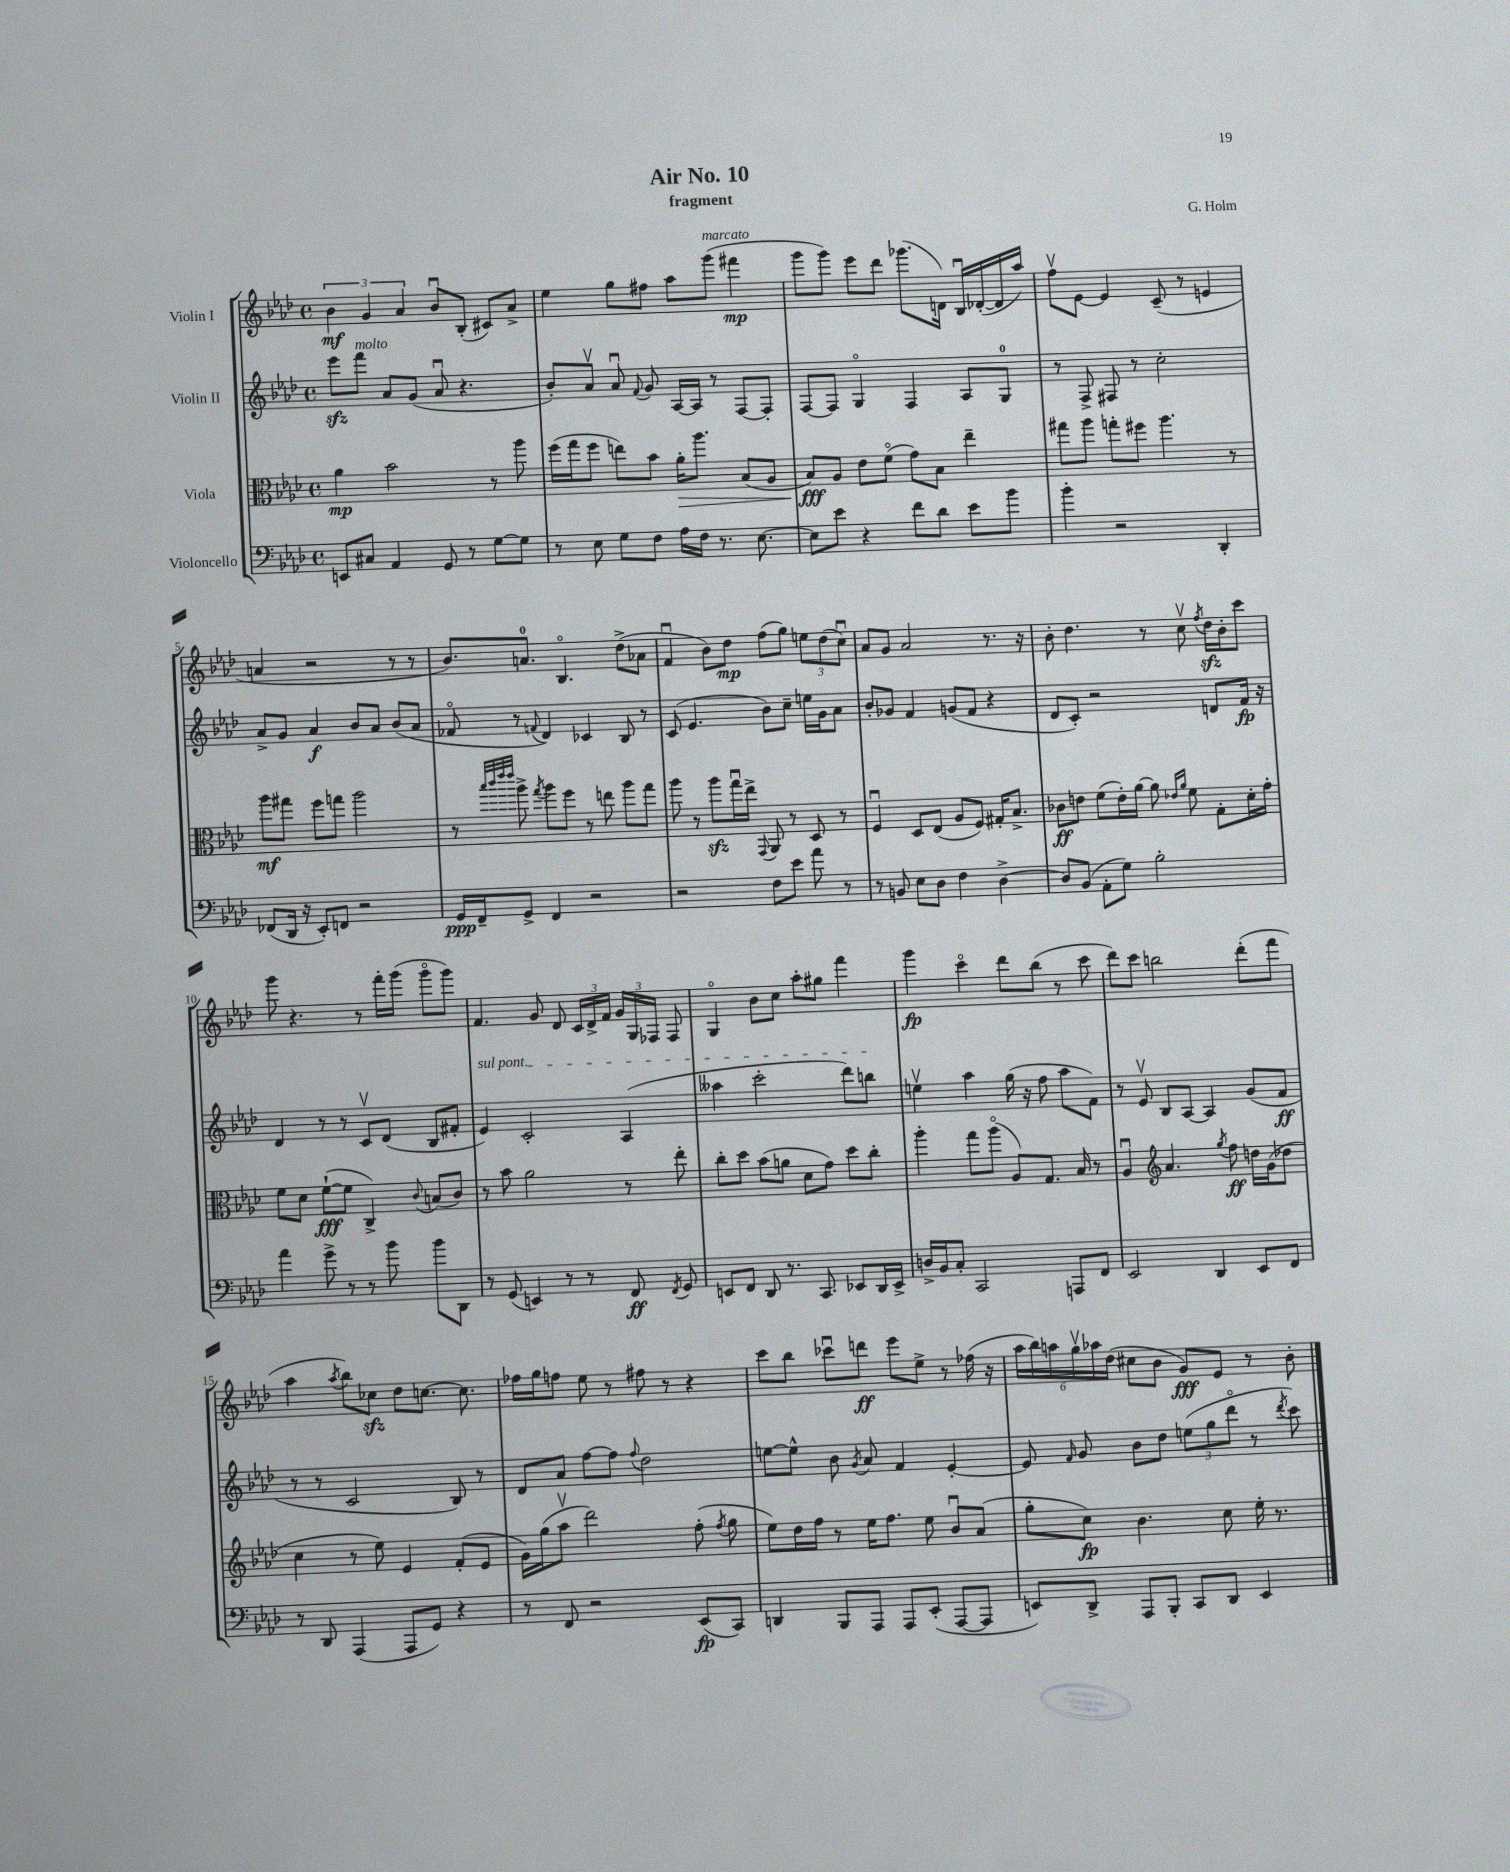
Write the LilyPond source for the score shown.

\header { title = "Air No. 10" composer = "G. Holm" subtitle = "fragment" }
<<
\new StaffGroup <<
\new Staff = "s0" \with { instrumentName = "Violin I" } {
    \clef treble \key aes \major \defaultTimeSignature \time 4/4
    \autoBeamOff \tuplet 3/2 { bes'4\mf g'4 aes'4 } bes'8[\downbow bes8]-.( cis'8[) aes'8]-> |
    ees''4 g''8[ fis''8] aes''8[ g'''8]^\markup { \italic "marcato" }( fis'''4\mp |
    g'''8[ g'''8]) ees'''8[ des'''8] ges'''8.[( d'16]) bes16[\downbow des'16~-.( des'16 aes''16]) |
    f''8[\upbow ees'8]~ ees'4 c'8--( r8 e'4 |
    a'4 r2 r8 r8 |
    bes'8.[) a'8.]-0 bes4.\flageolet des''8[->( aes'8] |
    f'4\downbow bes'8[) des''8]\mp f''8[( g''8]) \tuplet 3/2 { e''8[ des''8( c''8]\downbow) } |
    aes'8[ g'8] aes'2 r8. r16 |
    bes'8-. des''4. r8 c''8\upbow \acciaccatura { f''8 } des''16[\sfz bes'16-. c'''8] |
    g'''8 r4. r8 f'''16[-. g'''16]( g'''8[\flageolet g'''8]) |
    f'4. g'8 des'8 \tuplet 3/2 { c'16[ des'16-> f'16] } \tuplet 3/2 { g'16[ g16 fes16] } fes8 |
    g4\flageolet bes'8[ c''8] aes''8[-. gis''8] f'''4 |
    g'''4\fp c'''4\flageolet des'''8[ bes''8]( r8 c'''8 |
    des'''8[) c'''8] b''2 des'''8[-.( f'''8] |
    aes''4 \acciaccatura { aes''8 } bes''8[) ces''8]\sfz des''8[ c''8.]~ c''8. |
    fes''16[ g''16 f''8] ees''8 r8 fis''8 r8 r4 |
    c'''8[ bes''8] ces'''8[\downbow d'''8]\ff ees'''8[ ees''8]-> r8 fes''16( r16 |
    \tuplet 6/4 { aes''16[ bes''16) a''16 g''16\upbow aes''16 des''16]( } cis''8[ bes'8] g'8[\fff) ees'8] r8 bes'8-. \bar "|." |
}
\new Staff = "s1" \with { instrumentName = "Violin II" } {
    \clef treble \key aes \major \defaultTimeSignature \time 4/4
    \autoBeamOff ees'''8[\sfz f'''8]^\markup { \italic "molto" } aes'8[ g'8]( aes'8\downbow r4. |
    bes'8[-.) aes'8]\upbow aes'8\downbow \appoggiatura { f'8 } g'8 aes16[~ aes16] r8 f8[~ f8]-. |
    f8[~ f8] g4\flageolet f4 aes8[ g8]-0 |
    r8 f8-> fis8 r8 c''2-. |
    aes'8[-> g'8] aes'4\f bes'8[ aes'8] bes'8[( aes'8] |
    fes'8\flageolet r8 \appoggiatura { f'8 } des'4) ces'4 bes8 r8 |
    c'8( ees'4. bes'8[) c''8]-- e''16[ g'16 aes'8] |
    bes'8[-. ges'8] f'4 g'8[( f'8] r4 |
    des'8[ c'8]-.) r2 d'8[ f'16]\fp r16 |
    des'4 r8 r8 c'8[\upbow des'8]( bes8[ fis'8]-. |
    \once \override TextSpanner.bound-details.left.text = \markup { \italic "sul pont." } ees'4\startTextSpan) c'2-. aes4( |
    aeses''4 c'''2-. des'''8[) b''8]\stopTextSpan |
    e''4\upbow aes''4 g''16( r16 f''8 aes''8[ f'8]) |
    r8 ees'8\upbow bes8[ aes8]~ aes4 g'8[( f'8]\ff |
    r8 r8 c'2 bes8) r8 |
    des'8[ aes'8] f''8[~ f''8] \appoggiatura { f''8 } des''2 |
    e''8[~ e''8]-^ bes'8 \acciaccatura { g'8 } aes'8 f'4 ees'4~-. |
    ees'8 \grace { f'16 } g'8 bes'8[ des''8] \tuplet 3/2 { e''8[( g''8 des'''8]\flageolet } r8 \acciaccatura { des'''8 } c'''8) \bar "|." |
}
\new Staff = "s2" \with { instrumentName = "Viola" } {
    \clef alto \key aes \major \defaultTimeSignature \time 4/4
    \autoBeamOff aes'4\mp bes'2 r8 aes''8 |
    f''16[( g''16 f''8] e''8[) bes'8] aes'16[-.\> aes''8.] bes8[( aes8] |
    bes8[\fff\!) aes8] ees'8[ f'8]\flageolet( g'8[) bes8] ees''4-- |
    gis''8[ aes''8] g''8[-. fis''8] aes''4. r8 |
    aes''8[\mf gis''8] f''8[ g''8] aes''2 |
    r8 \grace { bes''32[ c'''32 ees'''32 ees'''32] } aes''8-> \acciaccatura { g''8 } aes''8[ f''8] r8 e''8 aes''8[ g''8] |
    aes''8 r8 aes''8[\sfz g''16\downbow ees''16]-> \appoggiatura { g,8 } aes,8 r8 des8 r8 |
    f4\downbow des8[ ees8]( aes8[ f8]) gis16[-. bes8.]-> |
    ces'8[\ff e'8] f'8[( e'16-.) aes'16]~ aes'8 \grace { ees'16[ aes'16] } f'8 g8[-. des'16-. g'16]-. |
    f'8[ des'8] f'8[~-!\fff( f'8] c4->) \appoggiatura { c'8 } b8[( c'8]) |
    r8 bes'8 aes'2 r8 ees''8-. |
    c''8[-. des''8] bes'8[( a'8] des'8[ g'8]) des''8[ c''8]-. |
    aes''4-. g''8[ aes''8]\flageolet( aes8[) g8.] bes16 r8 |
    aes4\downbow \clef treble aes'4. \acciaccatura { g''8 } f''8\ff d''16[ g'16( des''8] |
    c''4 r8 ees''8) ees'4 f'8[-.( ees'8] |
    g'16[) g''16( aes''8]\upbow des'''2) f''8-.( \acciaccatura { f''8 } g''8 |
    ees''8[) des''16 f''16] r8 ees''16[ f''8.] ees''8 bes'8[\downbow aes'8]( |
    g''8[-. c''8]\fp) bes'4. c''8 ees''16-. r8. \bar "|." |
}
\new Staff = "s3" \with { instrumentName = "Violoncello" } {
    \clef bass \key aes \major \defaultTimeSignature \time 4/4
    \autoBeamOff e,8[ cis8] aes,4 g,8 r8 g8[~ g8] |
    r8 ees8 g8[ f8] aes16[ f16] r8. ees8.~ |
    ees8[ ees'8] r4 f'8[ des'8] ees'8[ bes'8] |
    bes'4-. r2 des,4-. |
    fes,8[( des,16] r16 ees,8[-.) f,8] r2 |
    g,16[\ppp f,16-- g,8]-> f,4 r2 |
    r2 f8[ ees'8] aes'8 r8 |
    r8 b,8 ees8[ des8] f4 des4~-> |
    des8[ bes,8]( aes,8[-. g8]) bes2-. |
    aes'4 g'8-> r8 r8 bes'8 bes'8[ des,8] |
    r8 g,8( e,4) r8 r8 f,8\ff \acciaccatura { f,8 } g,8 |
    e,8[ f,8] des,8 r8. c,8. ees,8[ des,16 ees,16]-> |
    d16[-> bes,16 c8]-. c,2 a,,8[ f,8] |
    ees,2 des,4 ees,8[ f,8] |
    r8 des,8 aes,,4( aes,,8[ g,8]) r4 |
    r8 f,8 r2 ees,8[\fp( c,8]) |
    d,4 bes,,8[ aes,,8] aes,,8[ ees,8]-.( aes,,8[~ aes,,8] |
    e,8[) des,8]-> aes,,8[ bes,,8]-. c,8[ des,8] e,4 \bar "|." |
}
>>
>>
